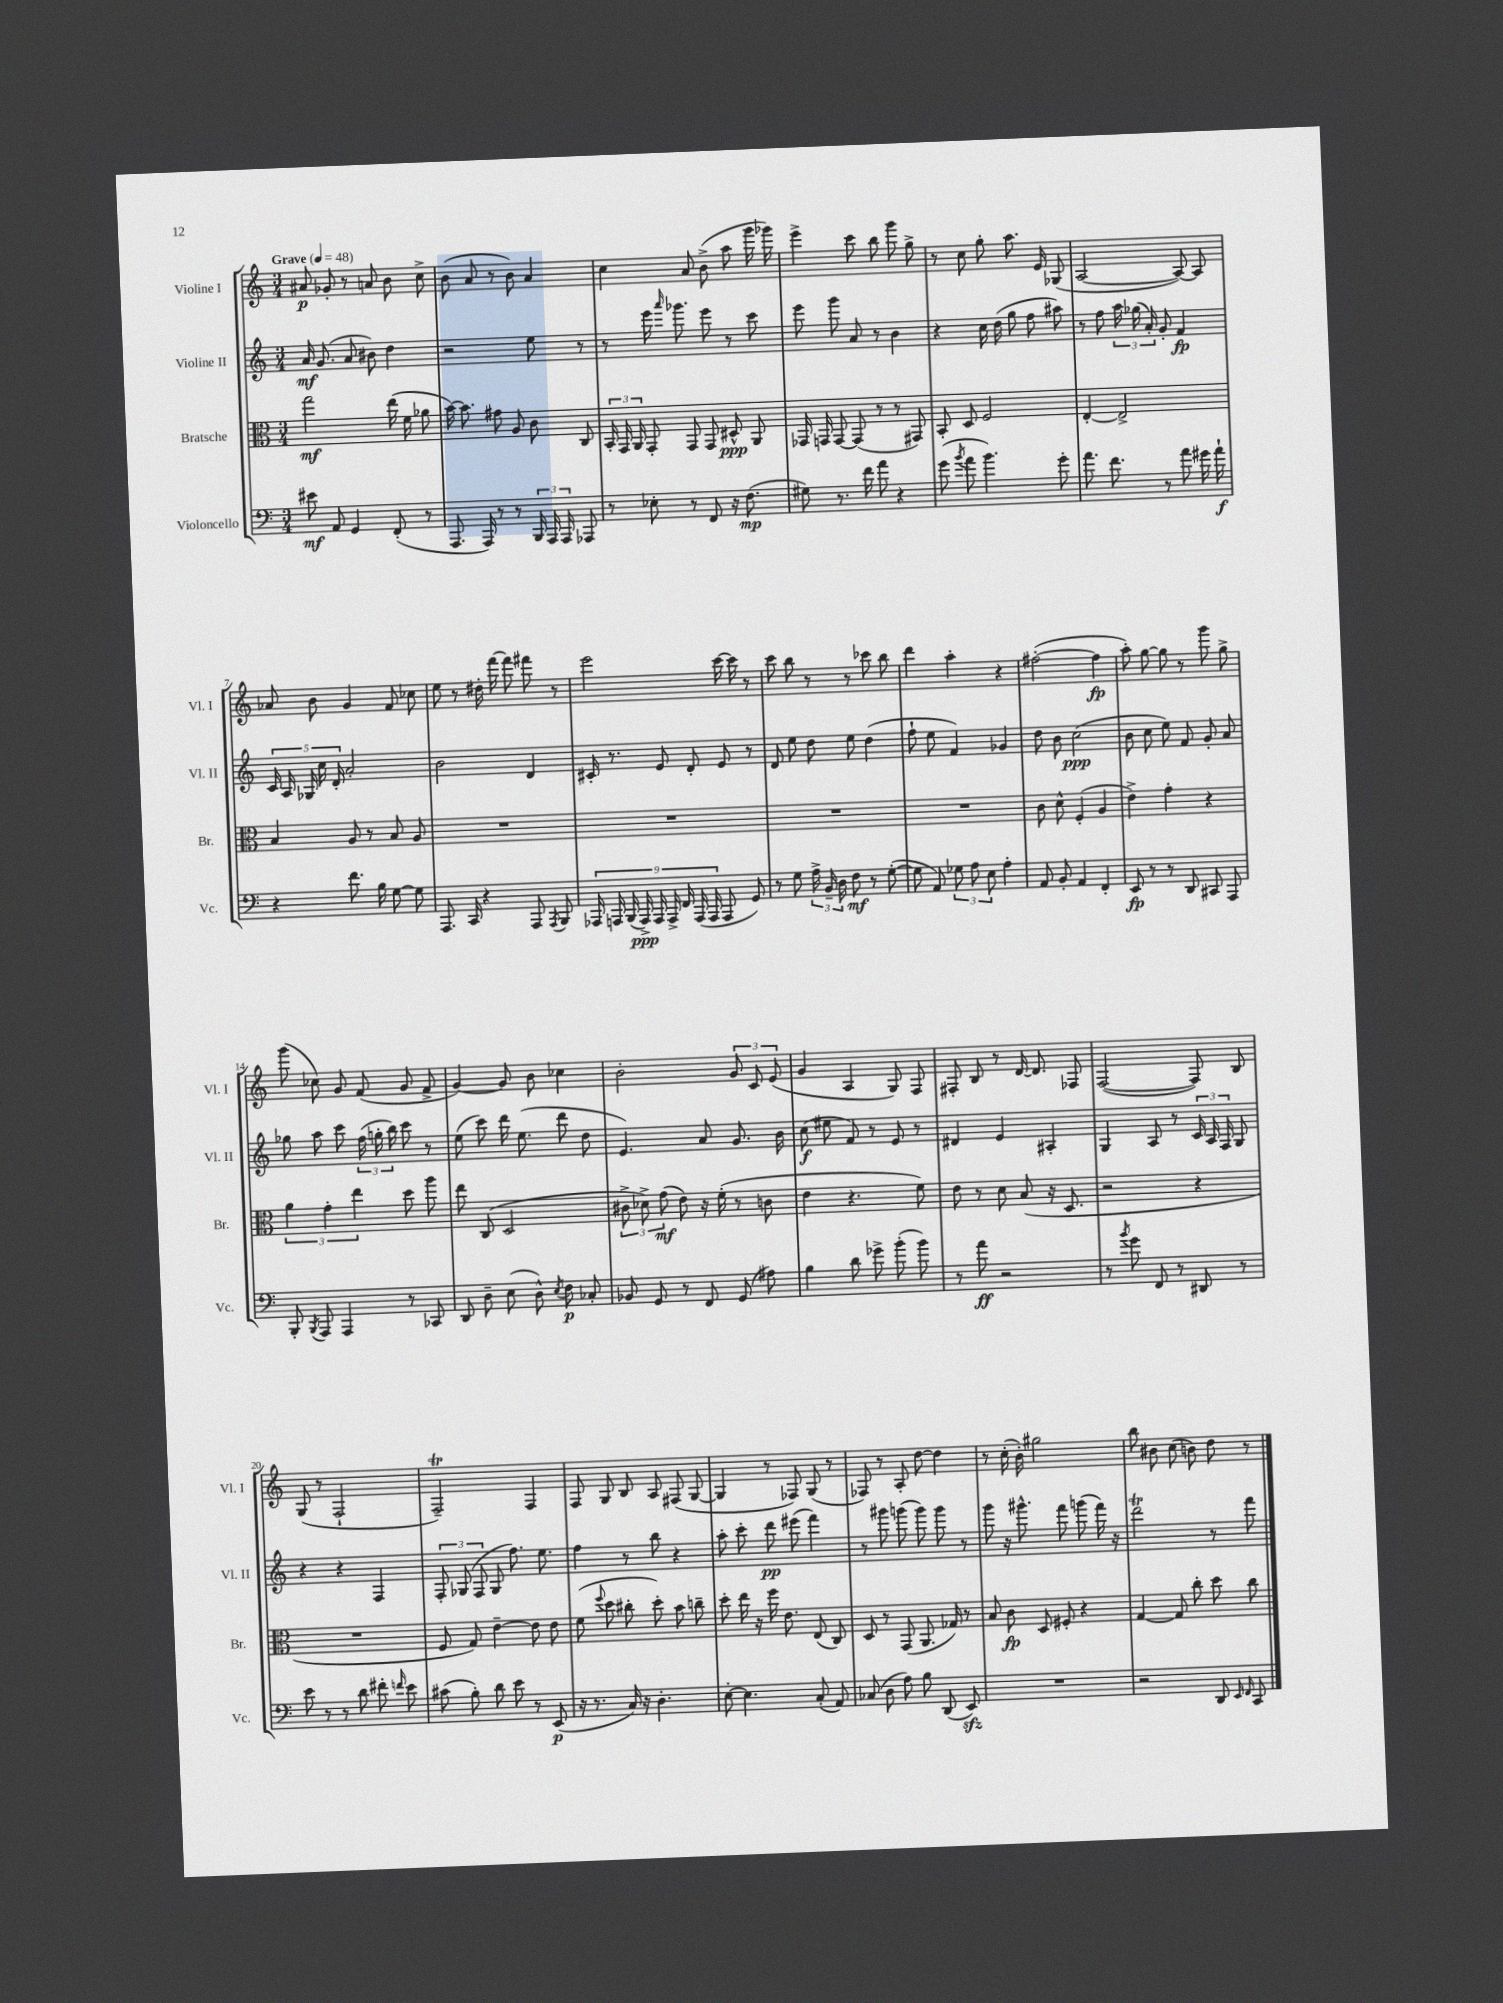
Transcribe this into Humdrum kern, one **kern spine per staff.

**kern	**kern	**kern	**kern
*staff4	*staff3	*staff2	*staff1
*clefF4	*clefC3	*clefG2	*clefG2
*k[]	*k[]	*k[]	*k[]
*M3/4	*M3/4	*M3/4	*M3/4
*MM48	*MM48	*MM48	*MM48
8e#\	2gg\	16a/	8a#/
.	.	(8.g/	.
8AA/	.	.	8g-'/
4GG/	.	8a/	8r
.	.	8b#\)	8a/
(8FF'/	(16ee\	4dd\	8b\
.	16f\	.	.
8r	8a-\	.	8cc^\
=	=	=	=
8.AAA/	[16b\)	2r	(8b\
.	8.b\]	.	.
.	.	.	8a/
16AAA/)	.	.	.
8r	8g#\	.	8r
8r	8A/	.	8b\)
24BBB/	8c\	8ee\	4a/
24AAA/	.	.	.
24AAA/	.	.	.
8AAA-/	8C/	8r	.
=	=	=	=
8r	24BB'/	8r	4cc\
.	24GG/	.	.
.	24AA/	.	.
8E-'\	8GG'/	16eee\	.
.	.	16qqaaa/	.
.	.	8.ggg-\	.
8r	8GG/	.	8a/
8FF/	8GG/	8eee\	(8b^\
16r	8D#^^/	8r	8aa\
(8.F\	.	.	.
.	8AA/	8ccc\	16ggg\
.	.	.	16ggg-\)
=	=	=	=
8G#\)	16GG-/	8eee\	4eee^\
.	16GG/	.	.
8.r	[8GG/	8ggg\	.
.	(8GG/]	8a/	8ccc\
16f\	.	.	.
8a\	8r	8r	8bb\
4r	8r	4b\	8ggg\
.	8GG#/)	.	8gg^\
=	=	=	=
(8g\	8BB'/	4r	8r
8qb/	.	.	.
8a\	8D/	.	8cc\
4.b\)	2F/	16cc\	8gg'\
.	.	(16dd\	.
.	.	8gg\	8.aa\
.	.	8ff\	.
.	.	.	16e/
8g'\	.	8aa#\)	(8G-/
=	=	=	=
8.a\	[4E'/	8r	[2A/
.	.	8ff\	.
8.f\	.	.	.
.	2E^/]	24aa\	.
.	.	(24gg-\	.
.	.	24a'/)	.
8r	.	8g'/	.
8a\	.	4f/	8A/_)
16g#\	.	.	8A/]
16a`\	.	.	.
=	=	=	=
4r	4B/	20c/	8a-/
.	.	20A/	.
.	.	20G-/	.
.	.	.	8b\
.	.	20cc\	.
.	.	20d'/	.
8.f\	8A/	2a'/	4g/
.	8r	.	.
16B\	.	.	.
[8G\	8B/	.	8f/
8G\]	8A/	.	8cc-\
=	=	=	=
8.AAA/	2.r	2b\	8ee\
.	.	.	8r
16CC/	.	.	.
4r	.	.	16dd#'\
.	.	.	[16fff\
.	.	.	8fff\]
8AAA/	.	4d/	8fff#\
8qAAA/	.	.	.
8BBB/	.	.	8r
=	=	=	=
18AAA-/	2.r	16c#'/	2eee\
18AAA/	.	.	.
.	.	8.r	.
(18BBB/	.	.	.
18AAA^/)	.	.	.
18AAA/	.	.	.
.	.	8e/	.
18AAA^/	.	.	.
18FF/	.	.	.
.	.	8d'/	.
(18AAA/	.	.	.
18AAA/	.	.	.
8AAA/	.	8e/	[16ccc\
.	.	.	16ccc\]
8GG/)	.	8r	8r
=	=	=	=
8r	2.r	8d/	8ccc\
8G\	.	8ee\	8bb\
24A^\	.	8dd\	8r
24BB~/	.	.	.
24D\	.	.	.
8F\	.	8ee\	8r
8r	.	(4dd\	8ccc-\
([8G'\	.	.	8bb\
=	=	=	=
8G\]	2.r	8ff`\	4ddd\
8AA/)	.	8ee\	.
12G-\	.	4f/)	4aa'\
12A\	.	.	.
12E\	.	.	.
4A'\	.	4g-/	4r
=	=	=	=
8AA/	8c\	8dd\	([2ff#'\
8BB'/	8d^^\	8b\	.
4AA/	(4F'/	(2cc\	.
4FF'/	4A/	.	4ff#\]
=	=	=	=
8EE/	4e^\)	8b\	8aa'\)
8r	.	8cc\	[8gg\
8r	4g'\	8ee\)	8gg\]
8DD/	.	8f/	8r
8CC#/	4r	8g'/	8ggg\
8AAA/	.	8a/	8gg^\
=	=	=	=
8BBB'/	6a\	8gg-\	(8ggg\
8qBBB/	.	.	.
8AAA/	.	8aa\	8cc-\)
.	6g'\	.	.
4AAA/	.	8ccc\	8g/
.	6ee\	.	.
.	.	(24ff\	(8f/
.	.	24gg'\	.
.	.	24bb\)	.
8r	8dd\	8ccc\	8g/
8CC-/	8aa\	8r	8f^/
=	=	=	=
8DD/	8ee\	(8ee\	[4g/)
8D~\	(8C/	8ccc\)	.
(8E\	2D/	16ddd\	8g/]
.	.	(8.ee\	.
8D^^\)	.	.	8b\
8qE/	.	.	.
8F\	.	8ddd\	4cc-\
8C-'/	.	8dd\	.
=	=	=	=
8BB-/	12c#^\	4.e/)	2b'\
.	12d-^\)	.	.
8GG/	.	.	.
.	(12g\	.	.
8r	8e\)	.	.
8FF/	16r	8a/	.
.	(16f'\	.	.
(8GG/	8r	8.g/	12g/
.	.	.	12c/
8A#\)	8c\	.	.
.	.	.	(12e/
.	.	16b\	.
=	=	=	=
4B\	4e\	(8cc\	4g/
.	.	8ee#\	.
8d\	4.r	8f/)	4A/
8g-^\	.	8r	.
(8b'\	.	8e/	8G/)
8b\)	8f\)	8r	8F/
=	=	=	=
8r	8e\	4d#/	8F#'/
8a\	8r	.	8B/
2r	8d\	4e/	8r
.	(8B/	.	[16d/
.	.	.	8.d/]
.	16r	4A#'/	.
.	8.D/	.	.
.	.	.	8F-/
=	=	=	=
8r	2r	4G/	([2F/
8qb/	.	.	.
8g\	.	.	.
8FF/	.	8A/	.
8r	.	8r	.
8DD#/	4r	24c/	8F/])
.	.	24A/	.
.	.	24F/	.
8r	.	8G/	8B/
=	=	=	=
8e\	2.r	4r	(8G/
8r	.	.	8r
8r	.	4r	2F`/
8d\	.	.	.
8f#'\	.	4F/	.
16qqf/	.	.	.
8e\	.	.	.
=	=	=	=
(8c#\	8F/	12F'/	2F~/)
.	.	(12G-/	.
8B'\)	8G/)	.	.
.	.	12F/	.
8d\	[4e~\	8G-/	.
8e\	.	8.ff\)	.
8r	8e\]	.	4F/
.	.	8.ee\	.
(8EE/	8e\	.	.
=	=	=	=
16r	(8f\	4ff\	8F/
8.r	.	.	.
.	8qqff/	.	.
.	8dd\	.	8G/
16C/)	8cc#'\	8r	8B/
16r	.	.	.
4.D'\	8dd'\)	8bb\	8A/
.	8b\	4r	(8F#/
.	8cc~\	.	[8G/
=	=	=	=
[8E'\	8dd'\	8aa'\	4G/]
4.E\]	16ee\	8ccc'\	.
.	16r	.	.
.	16ff\	8ddd\	8r
.	8.e\	.	.
.	.	(8eee#\	8F-/)
(8C'/	(8E/	4fff\)	(8G/
8AA/)	8C/)	.	8r
=	=	=	=
(8C-/	8D/	8r	8F-/)
8D\	8r	8ggg#\	8r
8A\)	(8GG/	(8ggg\	8A'/
8B\	8.AA/	8ggg\)	[8dd\
(8DD/	.	8ggg\	4dd\]
.	16G-/)	.	.
8EE/)	8r	8r	.
=	=	=	=
2.r	8B/	8ggg\	8r
.	8c\	16r	(16cc'\
.	.	8.ggg#^^\	16b'\)
.	8D/	.	2gg#\
.	8F#'/	8fff\	.
.	4r	(8ggg\	.
.	.	16fff\)	.
.	.	16r	.
=	=	=	=
2r	[4G/	2ddd\	8bb\
.	.	.	8b#\
.	8G/]	.	(8cc\
.	8cc'\	.	8b\)
8DD/	8dd\	8r	8dd\
16qqEE/	.	.	.
16qqFF/	.	.	.
8CC/	8cc\	8fff\	8r
==	==	==	==
*-	*-	*-	*-
